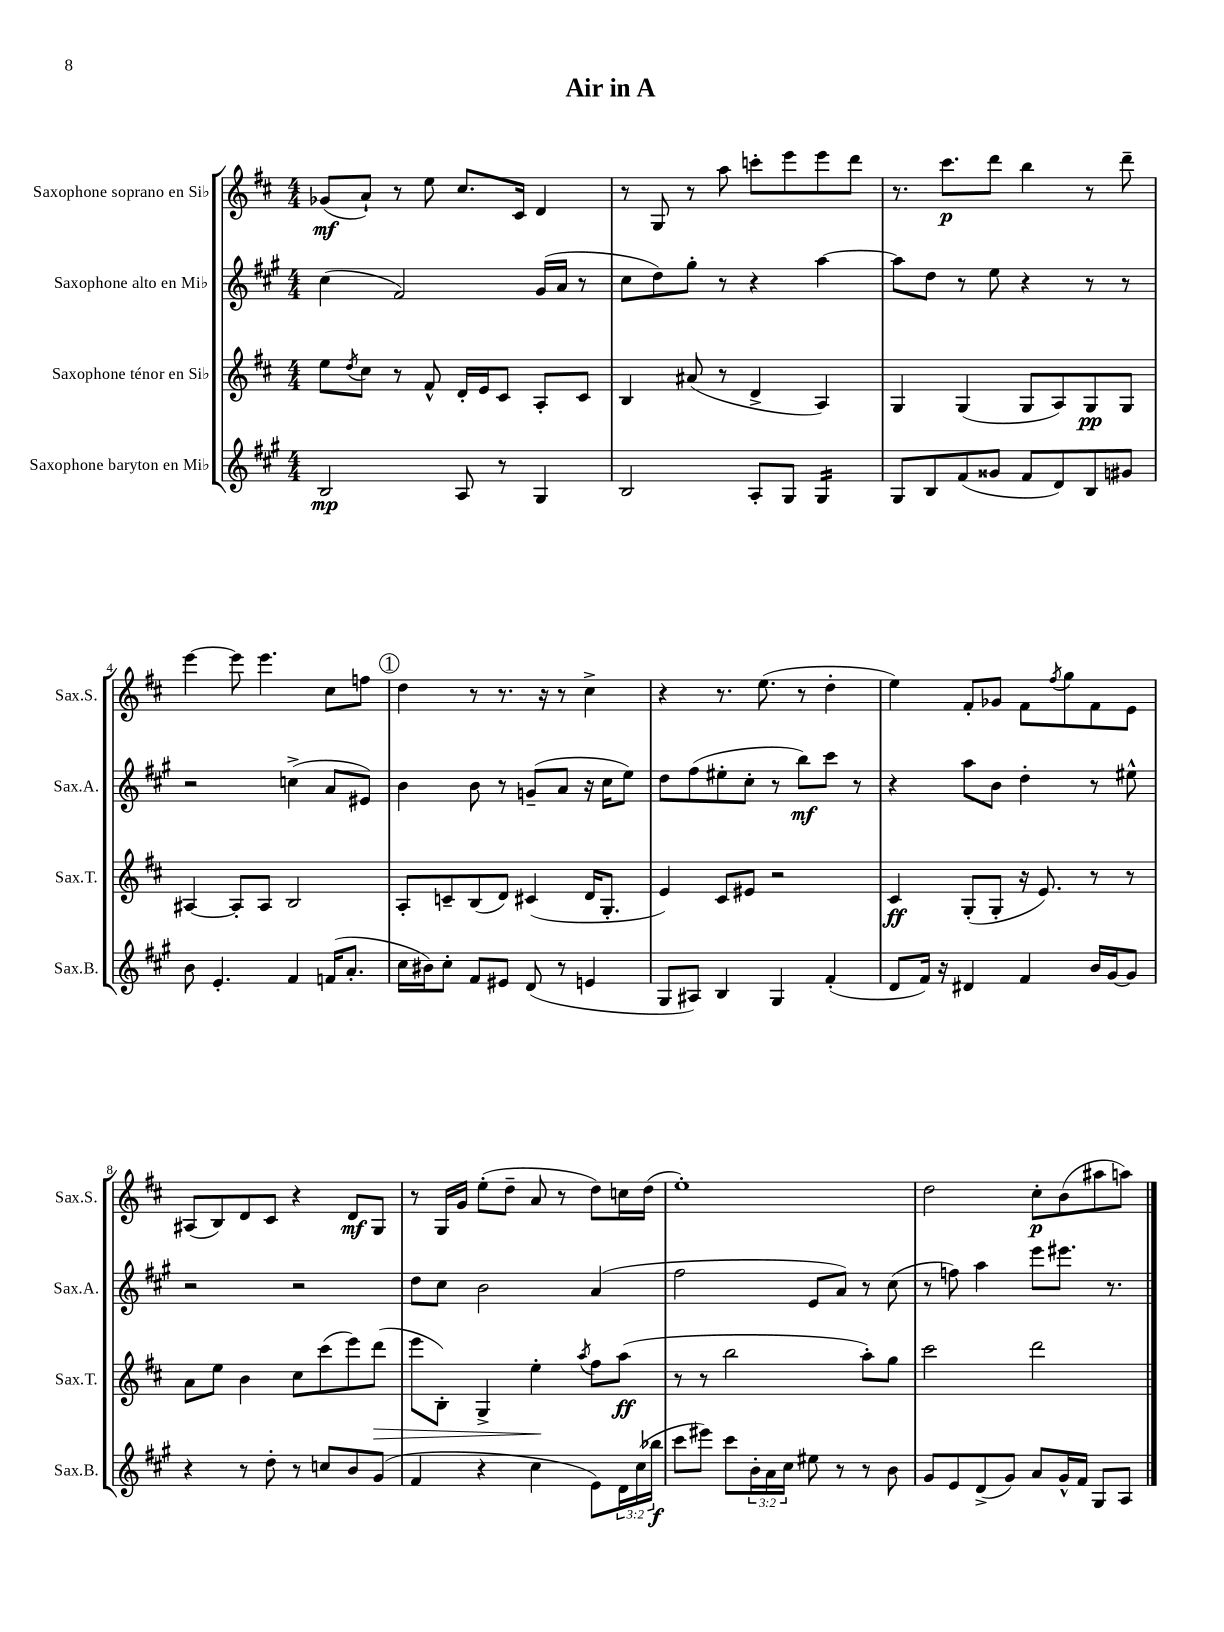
\header { title = "Air in A" }
<<
\new StaffGroup <<
\new Staff = "s0" \with { instrumentName = "Saxophone soprano en Sib" shortInstrumentName = "Sax.S." } {
    \clef treble \key d \major \numericTimeSignature \time 4/4
    ges'8\mf( a'8-!) r8 e''8 cis''8. cis'16 d'4 |
    r8 g8 r8 a''8 c'''8-. e'''8 e'''8 d'''8 |
    r8. cis'''8.\p d'''8 b''4 r8 d'''8-- |
    e'''4~ e'''8 e'''4. cis''8 f''8 |
    \mark \markup { \circle "1" } d''4 r8 r8. r16 r8 cis''4-> |
    r4 r8. e''8.( r8 d''4-. |
    e''4) fis'8-. ges'8 fis'8 \acciaccatura { fis''8 } g''8 fis'8 e'8 |
    ais8( b8) d'8 cis'8 r4 d'8\mf g8 |
    r8 g16 g'16 e''8-.( d''8-- a'8 r8 d''8) c''16 d''16( |
    e''1-.) |
    d''2 cis''8-.\p b'8( ais''8 a''8) \bar "|." |
}
\new Staff = "s1" \with { instrumentName = "Saxophone alto en Mib" shortInstrumentName = "Sax.A." } {
    \clef treble \key a \major \numericTimeSignature \time 4/4
    cis''4( fis'2) gis'16( a'16 r8 |
    cis''8 d''8) gis''8-. r8 r4 a''4~ |
    a''8 d''8 r8 e''8 r4 r8 r8 |
    r2 c''4->( a'8 eis'8) |
    \mark \markup { \circle "1" } b'4 b'8 r8 g'8--( a'8 r16 cis''16 e''8) |
    d''8 fis''8( eis''8-. cis''8-. r8 b''8\mf) cis'''8 r8 |
    r4 a''8 b'8 d''4-. r8 eis''8-^ |
    r2 r2 |
    d''8 cis''8 b'2 a'4( |
    fis''2 e'8 a'8) r8 cis''8( |
    r8 f''8) a''4 e'''8 eis'''8. r8. \bar "|." |
}
\new Staff = "s2" \with { instrumentName = "Saxophone ténor en Sib" shortInstrumentName = "Sax.T." } {
    \clef treble \key d \major \numericTimeSignature \time 4/4
    e''8 \acciaccatura { d''8 } cis''8 r8 fis'8-^ d'16-. e'16 cis'8 a8-. cis'8 |
    b4 ais'8( r8 d'4-> a4) |
    g4 g4( g8 a8) g8\pp g8 |
    ais4~ ais8-. ais8 b2 |
    \mark \markup { \circle "1" } a8-. c'8-- b8( d'8) cis'4( d'16 g8.-. |
    e'4) cis'8 eis'8 r2 |
    cis'4\ff g8-.( g8-. r16 e'8.) r8 r8 |
    a'8 e''8 b'4 cis''8 cis'''8( e'''8) d'''8\>( |
    e'''8 b8-.) g4-> e''4-.\! \acciaccatura { a''8 } fis''8 a''8\ff( |
    r8 r8 b''2 a''8-.) g''8 |
    cis'''2 d'''2 \bar "|." |
}
\new Staff = "s3" \with { instrumentName = "Saxophone baryton en Mib" shortInstrumentName = "Sax.B." } {
    \clef treble \key a \major \numericTimeSignature \time 4/4 \override Staff.TupletNumber.text = #tuplet-number::calc-fraction-text
    b2\mp a8 r8 gis4 |
    b2 a8-. gis8 gis4:16 |
    gis8 b8 fis'8( gisis'8 fis'8 d'8) b8 gis'8 |
    b'8 e'4.-. fis'4 f'16( a'8.-. |
    \mark \markup { \circle "1" } cis''16 bis'16) cis''8-. fis'8 eis'8 d'8( r8 e'4 |
    gis8 ais8) b4 gis4 fis'4-.( |
    d'8 fis'16) r16 dis'4 fis'4 b'16 gis'16~ gis'8 |
    r4 r8 d''8-. r8 c''8 b'8 gis'8( |
    fis'4 r4 cis''4 e'8) \tuplet 3/2 { d'16 cis''16( bes''16\f } |
    cis'''8 eis'''8) cis'''8 \tuplet 3/2 { b'16-. a'16 cis''16 } eis''8 r8 r8 b'8 |
    gis'8 e'8 d'8->( gis'8) a'8 gis'16-^ fis'16 gis8 a8 \bar "|." |
}
>>
>>
